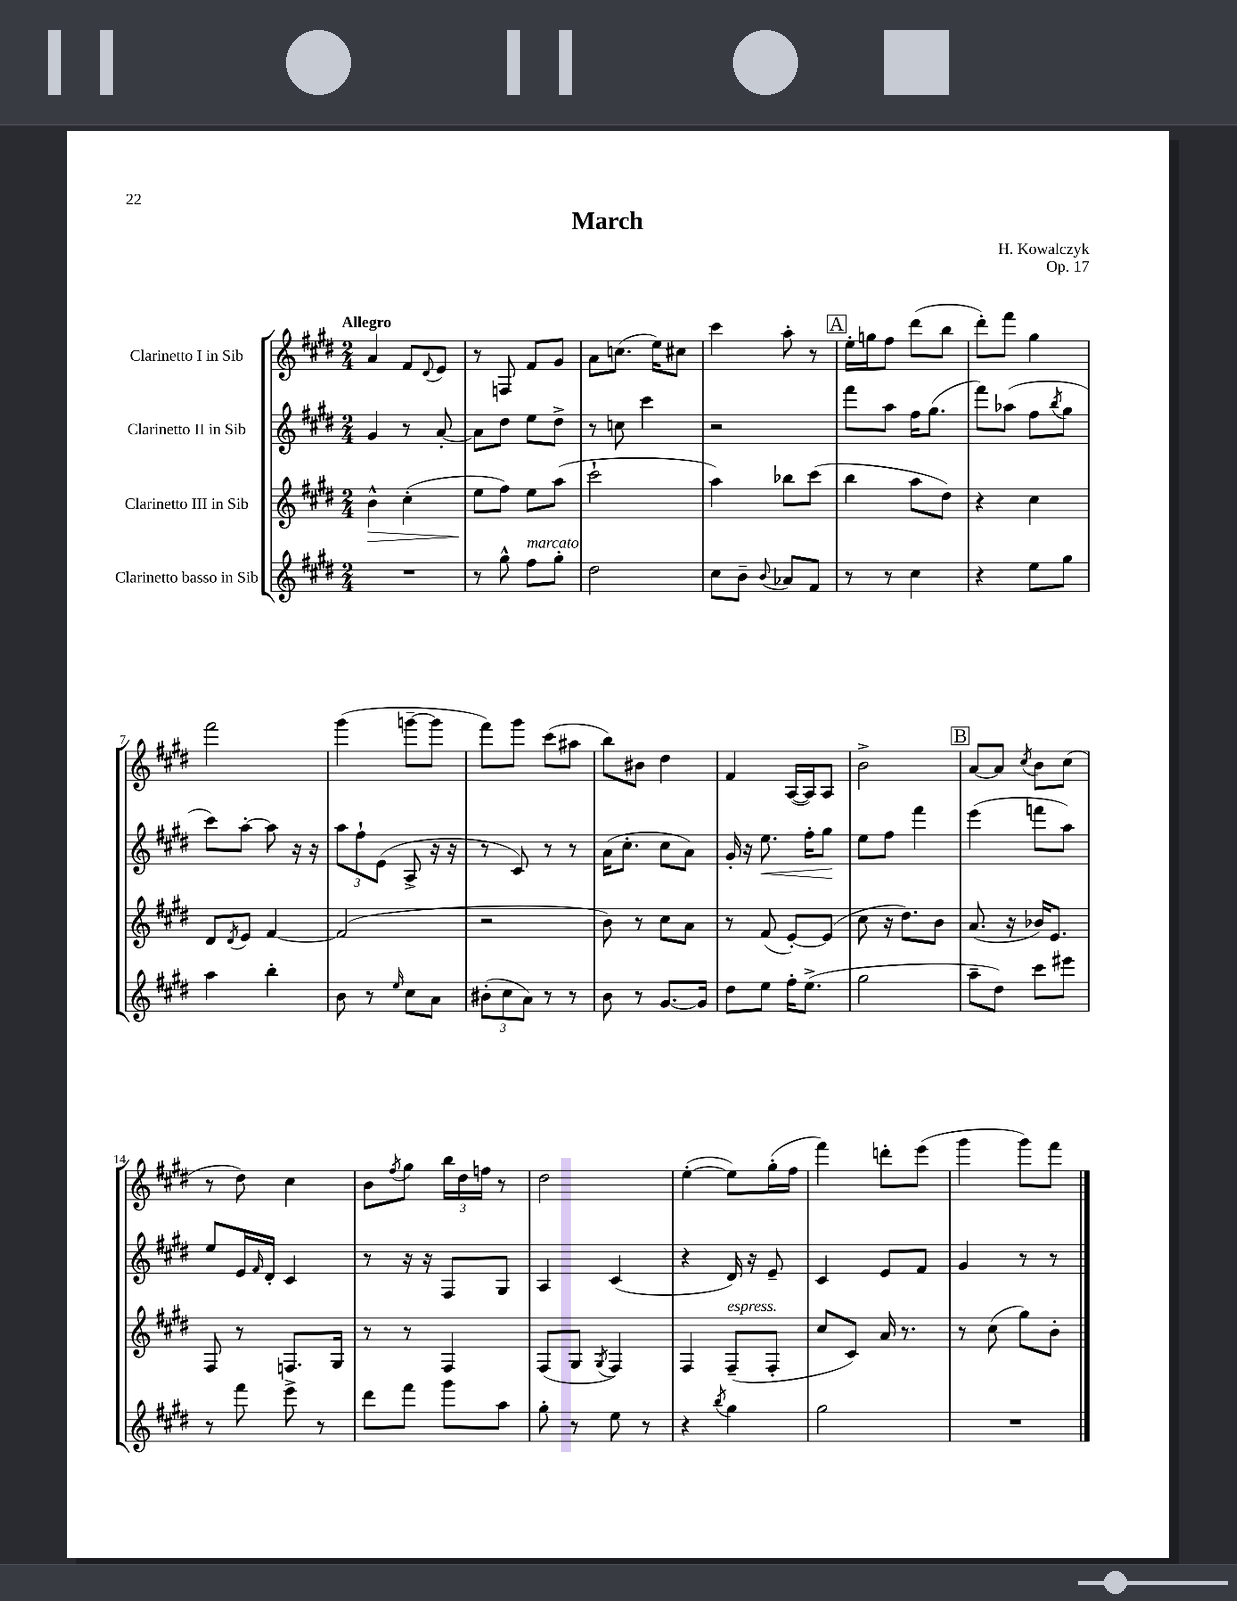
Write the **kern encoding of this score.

**kern	**kern	**kern	**kern
*staff4	*staff3	*staff2	*staff1
*clefG2	*clefG2	*clefG2	*clefG2
*k[f#c#g#d#]	*k[f#c#g#d#]	*k[f#c#g#d#]	*k[f#c#g#d#]
*M2/4	*M2/4	*M2/4	*M2/4
2r	4b^^\	4g#/	4a/
.	(4cc#'\	8r	8f#/L
.	.	.	8qqd#/
.	.	[8a'/	8e/J
=	=	=	=
8r	8ee\L	8a\]L	8r
8gg#^^\	8ff#\J)	8dd#\J	8F/
8ff#\L	8ee\L	8ee\L	8f#/L
8gg#'\J	(8aa\J	8dd#^\J	8g#/J
=	=	=	=
2dd#\	2ccc#`\	8r	8a\L
.	.	8cc\	(8.cc\J
.	.	4ccc#\	.
.	.	.	16ee\LK)
.	.	.	8cc#\J
=	=	=	=
8cc#\L	4aa\)	2r	4ccc#\
8b~\J	.	.	.
8qqb/	.	.	.
8a-/L	8bb-\L	.	8aa'\
8f#/J	(8ccc#\J	.	8r
=	=	=	=
8r	4bb\	8fff#\L	16ee'\LL
.	.	.	16gg\J
8r	.	8aa\J	8ff#\J
4cc#\	8aa\L	16ff#\LK	(8ddd#\L
.	.	(8.gg#\J	.
.	8dd#\J)	.	8bb\J
=	=	=	=
4r	4r	8fff#\L)	8ddd#'\L)
.	.	(8aa-\J	8fff#\J
8ee\L	4cc#\	8ff#\L	4gg#\
.	.	8qbb/	.
8gg#\J	.	8gg#\J	.
=	=	=	=
4aa\	8d#/L	8ccc#\L)	2fff#\
.	8qd#/	.	.
.	8e/J	[8aa'\J	.
4bb'\	[4f#/	8aa\]	.
.	.	16r	.
.	.	16r	.
=	=	=	=
8b\	(2f#/]	12aa\L	(4ggg#\
.	.	12ff#`\	.
8r	.	.	.
.	.	(12e\J	.
16qqee/	.	.	.
8cc#\L	.	8A^/	[8ggg~\L
8a\J	.	16r	8ggg\]J
.	.	16r	.
=	=	=	=
(12b#'\L	2r	8r	8fff#\L)
12cc#\	.	.	.
.	.	8c#/)	8ggg#\J
12a\J)	.	.	.
8r	.	8r	(8ccc#\L
8r	.	8r	8aa#\J
=	=	=	=
8b\	8b\)	(16a\LK	8bb\L)
.	.	8.cc#'\J	.
8r	8r	.	8b#\J
[8.g#/L	8cc#\L	8cc#\L	4dd#\
.	8a\J	8a\J)	.
16g#/]Jk	.	.	.
=	=	=	=
8dd#\L	8r	16g#'/	4f#/
.	.	16r	.
8ee\J	(8f#/	8.ee\	.
16ff#'\LK	[8e'/L)	.	([16A/LL
(8.ee^\J	.	16ff#'\LK	16A/]J)
.	(8e/]J	8gg#\J	8A/J
=	=	=	=
2gg#\	8cc#\	8ee\L	2b^\
.	16r	8ff#\J	.
.	8.dd#\L)	.	.
.	.	4fff#\	.
.	8b\J	.	.
=	=	=	=
8aa~\L	(8.a/	(4eee\	[8a/L
8dd#\J)	.	.	8a/]J
.	16r	.	.
.	.	.	8qcc#/
8ccc#\L	16b-/LK)	8fff\L	8b\L
.	8.e/J	.	.
8eee#\J	.	8aa\J)	(8cc#\J
=	=	=	=
8r	8F#/	8ee/L	8r
8fff#\	8r	16e/L	8dd#\)
.	.	16qqf#/	.
.	.	16d#'/JJ	.
8eee^\	8.F/L	4c#/	4cc#\
8r	.	.	.
.	16G#/Jk	.	.
=	=	=	=
8ddd#\L	8r	8r	8b\L
.	.	.	8qff#/
8fff#\J	8r	16r	8gg#\J
.	.	16r	.
8ggg#\L	4F#/	8F#/L	24bb\LL
.	.	.	24dd#\
.	.	.	24ff\JJ
8aa\J	.	8G#/J	8r
=	=	=	=
8gg#'\	(8F#/L	4A/	2dd#\
8r	8G#/J	.	.
.	8qG#/	.	.
8ee\	4F#/)	(4c#/	.
8r	.	.	.
=	=	=	=
4r	4F#/	4r	([4ee'\
8qbb/	.	.	.
4gg#\	(8F#~/L	16d#/)	8ee\]L)
.	.	16r	.
.	8F#'/J	8e~/	(16gg#'\L
.	.	.	16ff#\JJ
=	=	=	=
2gg#\	8cc#/L	4c#/	4fff#\)
.	8c#/J)	.	.
.	16a/	8e/L	8ddd'\L
.	8.r	.	.
.	.	8f#/J	(8eee\J
=	=	=	=
2r	8r	4g#/	4ggg#\
.	(8cc#\	.	.
.	8gg#\L)	8r	8ggg#\L)
.	8b'\J	8r	8fff#\J
==	==	==	==
*-	*-	*-	*-
